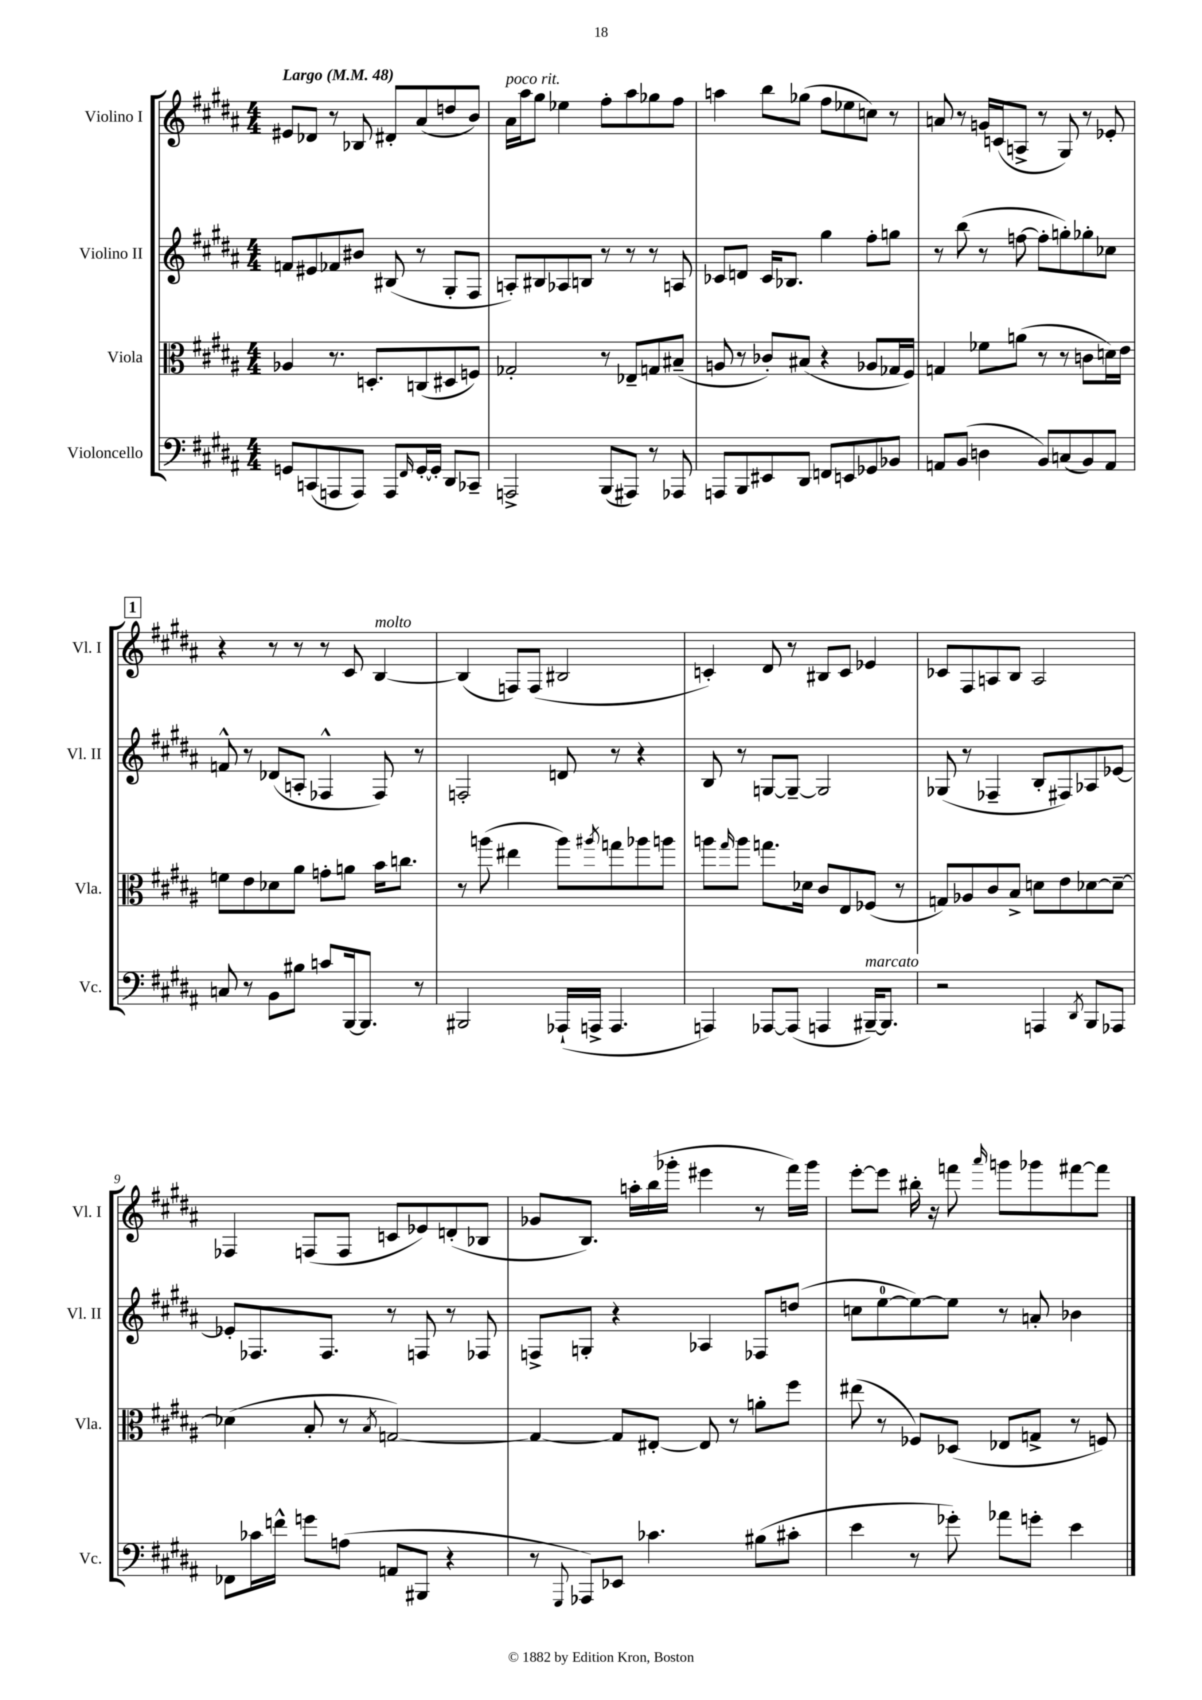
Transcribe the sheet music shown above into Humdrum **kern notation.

**kern	**kern	**kern	**kern
*part4	*part3	*part2	*part1
*staff4	*staff3	*staff2	*staff1
*I"Violoncello	*I"Viola	*I"Violino II	*I"Violino I
*I'Vc.	*I'Vla.	*I'Vl. II	*I'Vl. I
*clefF4	*clefC3	*clefG2	*clefG2
*k[f#c#g#d#a#]	*k[f#c#g#d#a#]	*k[f#c#g#d#a#]	*k[f#c#g#d#a#]
*M4/4	*M4/4	*M4/4	*M4/4
*MM48	*MM48	*MM48	*MM48
=1	=1	=1	=1
!	!	!	!LO:TX:a:B:t=Largo
8GGn/L	4A-X/	8fn/L	8e#X/L
(8CCn/	.	8e#X/	8d-X/J
8AAAn/	8.r	8f-X/	8r
8AAA/J)	.	8b#X/J	8B-X/
.	8.Dn'/L	.	.
8AAA/L	.	(8B#X/	8d#X'/L
16qqFF#/	.	.	.
[16GG'/L	(8Cn/	8r	(8a#/
16GG'/JJ]	.	.	.
8DD#/L	8D#X/	8G#'/L	8ddn/
8CC-X~/J	8Fn/J)	8F#/J	8b/J)
=2	=2	=2	=2
!	!	!	!LO:TX:a:i:t=poco rit.
2AAAn^/	2G-X'/	8An'/L)	16a#\LL
.	.	.	16aa#\J
.	.	8B#X/	8gg#\J
.	.	8A-X/	4ee-X\
.	.	8Bn/J	.
(8BBB/L	8r	8r	8ff#'\L
8AAA#X/J)	8E-X~/L	8r	8aa#\
8r	8Gn/	8r	8gg-X\
8AAA-X/	(8B#X~/J	8An/	8ff#\J
=3	=3	=3	=3
8AAAn/L	8An/	8c-X/L	4aan\
8BBB/	8r	8dn/J	.
8EE#X/	8c-X'/L)	16c-/KL	8bb\L
.	.	8.B-X/J	.
8DD#/J	(8B#X/J	.	(8gg-X\J
8FFn/L	4r	4gg#\	8ff#\L
8EEn/	.	.	8ee-X\
8GG-X/	8A-X/L	8ff#'\L	8ccn\J)
8BB-X/J	16G-X/L	8ggn\J	8r
.	16F#/JJ)	.	.
=4	=4	=4	=4
8AAn/L	4Gn/	8r	8an/
(8BB/J	.	(8bb\	8r
4Dn\	8f-X\L	8r	16gn/LL
.	.	.	(16cn/J
.	(8an\J	[8ffn\	8An^/J
8BB/L)	8r	8ff'\L]	8r
(8Cn/	8r	8ggn'\)	8G#/)
8BB/)	8cn\L	8gg-X'\	8r
8AA/J	16dn\L)	8cc-X\J	8e-X'/
.	16e\JJ	.	.
!!LO:LB:g=z
!!LO:REH:place=s1:t=1
=5	=5	=5	=5
8Cn/	8fn\L	8fn^^/	4r
8r	8e\	8r	.
8BB\L	8d-X\	(8d-X/L	8r
8B#X\J	8a#\J	8An'/J	8r
8cn/L	8gn'\L	4F-X^^/	8r
[16BBB/k	8an\J	.	8c#/
8.BBB/J]	.	.	.
!	!	!	!LO:TX:a:i:t=molto
.	16b\KL	8F-/)	[4B/
.	8.ccn\J	.	.
8r	.	8r	.
=6	=6	=6	=6
2BBB#X/	8r	2Fn'/	(4B/]
.	(8aan\	.	.
.	4ee#X\	.	8Fn/L)
.	.	.	(8F/J
(16AAA-X`/LL	8aa\L)	8dn/	2B#X/
16AAAn^/JJ	.	.	.
.	8qaa#X/	.	.
4.AAA/	8ggn\	8r	.
.	8aa-X\	4r	.
.	8aan\J	.	.
=7	=7	=7	=7
4AAAn/)	8aan\L	8B/	4cn'/)
.	16qqgg#/	.	.
.	8aa\J	8r	.
[8AAA-X/L	8.ggn\L	[8Gn/L	8d#/
(8AAA-/J]	.	8G~/J_	8r
.	16d-X\Jk	.	.
4AAAn/	8c#/L	2G/]	8B#X/L
.	8E/	.	8c/J
!LO:TX:a:i:t=marcato	!	!	!
[16BBB#X~/KL)	(8F-X/J	.	4e-X/
8.BBB#/J]	.	.	.
.	8r	.	.
=8	=8	=8	=8
2r	8Gn/L)	(8G-X/	8c-X/L
.	8A-X/	8r	8F#/
.	8c#/	4F-X~/	8An/
.	8B^/J	.	8B/J
4AAAn/	8dn\L	8B'/L	2A/
.	8e\	8F#X/)	.
8qDD#/	.	.	.
8BBB/L	[8d-X\	8A-X/	.
8AAA-X/J	8d-~\J_	[8e-X/J	.
!!LO:LB:g=z
=9	=9	=9	=9
8FF-X\L	(4d-X\]	8e-X'/L]	4F-X/
16c-X\L	.	8.F-X/	.
16fn^^\JJ	.	.	.
8gn\L	8B'/	.	(8Fn/L
.	.	8.F-/J	.
(8An\J	8r	.	8F/J
.	8qB/	.	.
8AAn/L	[2Gn/)	8r	8cn/L
8BBB#X/J	.	8Fn/	8e-X/)
4r	.	8r	(8dn'/
.	.	8F-X/	8B-X/J
=10	=10	=10	=10
8r	4G/_	8Fn^/L	8g-X/L
8qqGGG#/	.	.	.
8AAA-X/L)	.	8Gn'/J	8.B/J)
8EE-X/J	8G/L]	4r	.
.	.	.	16aan'\LL
4.c-X\	[8E#X'/J	.	(16bb\
.	.	.	16ggg-X'\JJ
.	8E#/]	4A-X/	4eee#X\
.	8r	.	.
(8B#X\L	8an'\L	8F-X/L	8r
8c#X'\J	8ff#\J	(8ddn/J	16fff#\LL)
.	.	.	16ggg-\JJ
=11	=11	=11	=11
4e\	(8ee#X\	8ccn\L	[8eee'\L
.	8r	[8ee\	8eee\J]
8r	8F-X/L)	8ee\_)	16bb#X'\
.	.	.	16r
8g-X'\)	(8D-X/J	8ee\J]	8fffn\
.	.	.	16qqaaa#/
8a-X\L	8E-X/L	8r	8gggn\L
8gn'\J	8Gn^/J	8an'/	8ggg-X\
4e\	8r	4b-X\	[8fff#X\
.	8Fn/)	.	8fff#\J]
==	==	==	==
*-	*-	*-	*-
